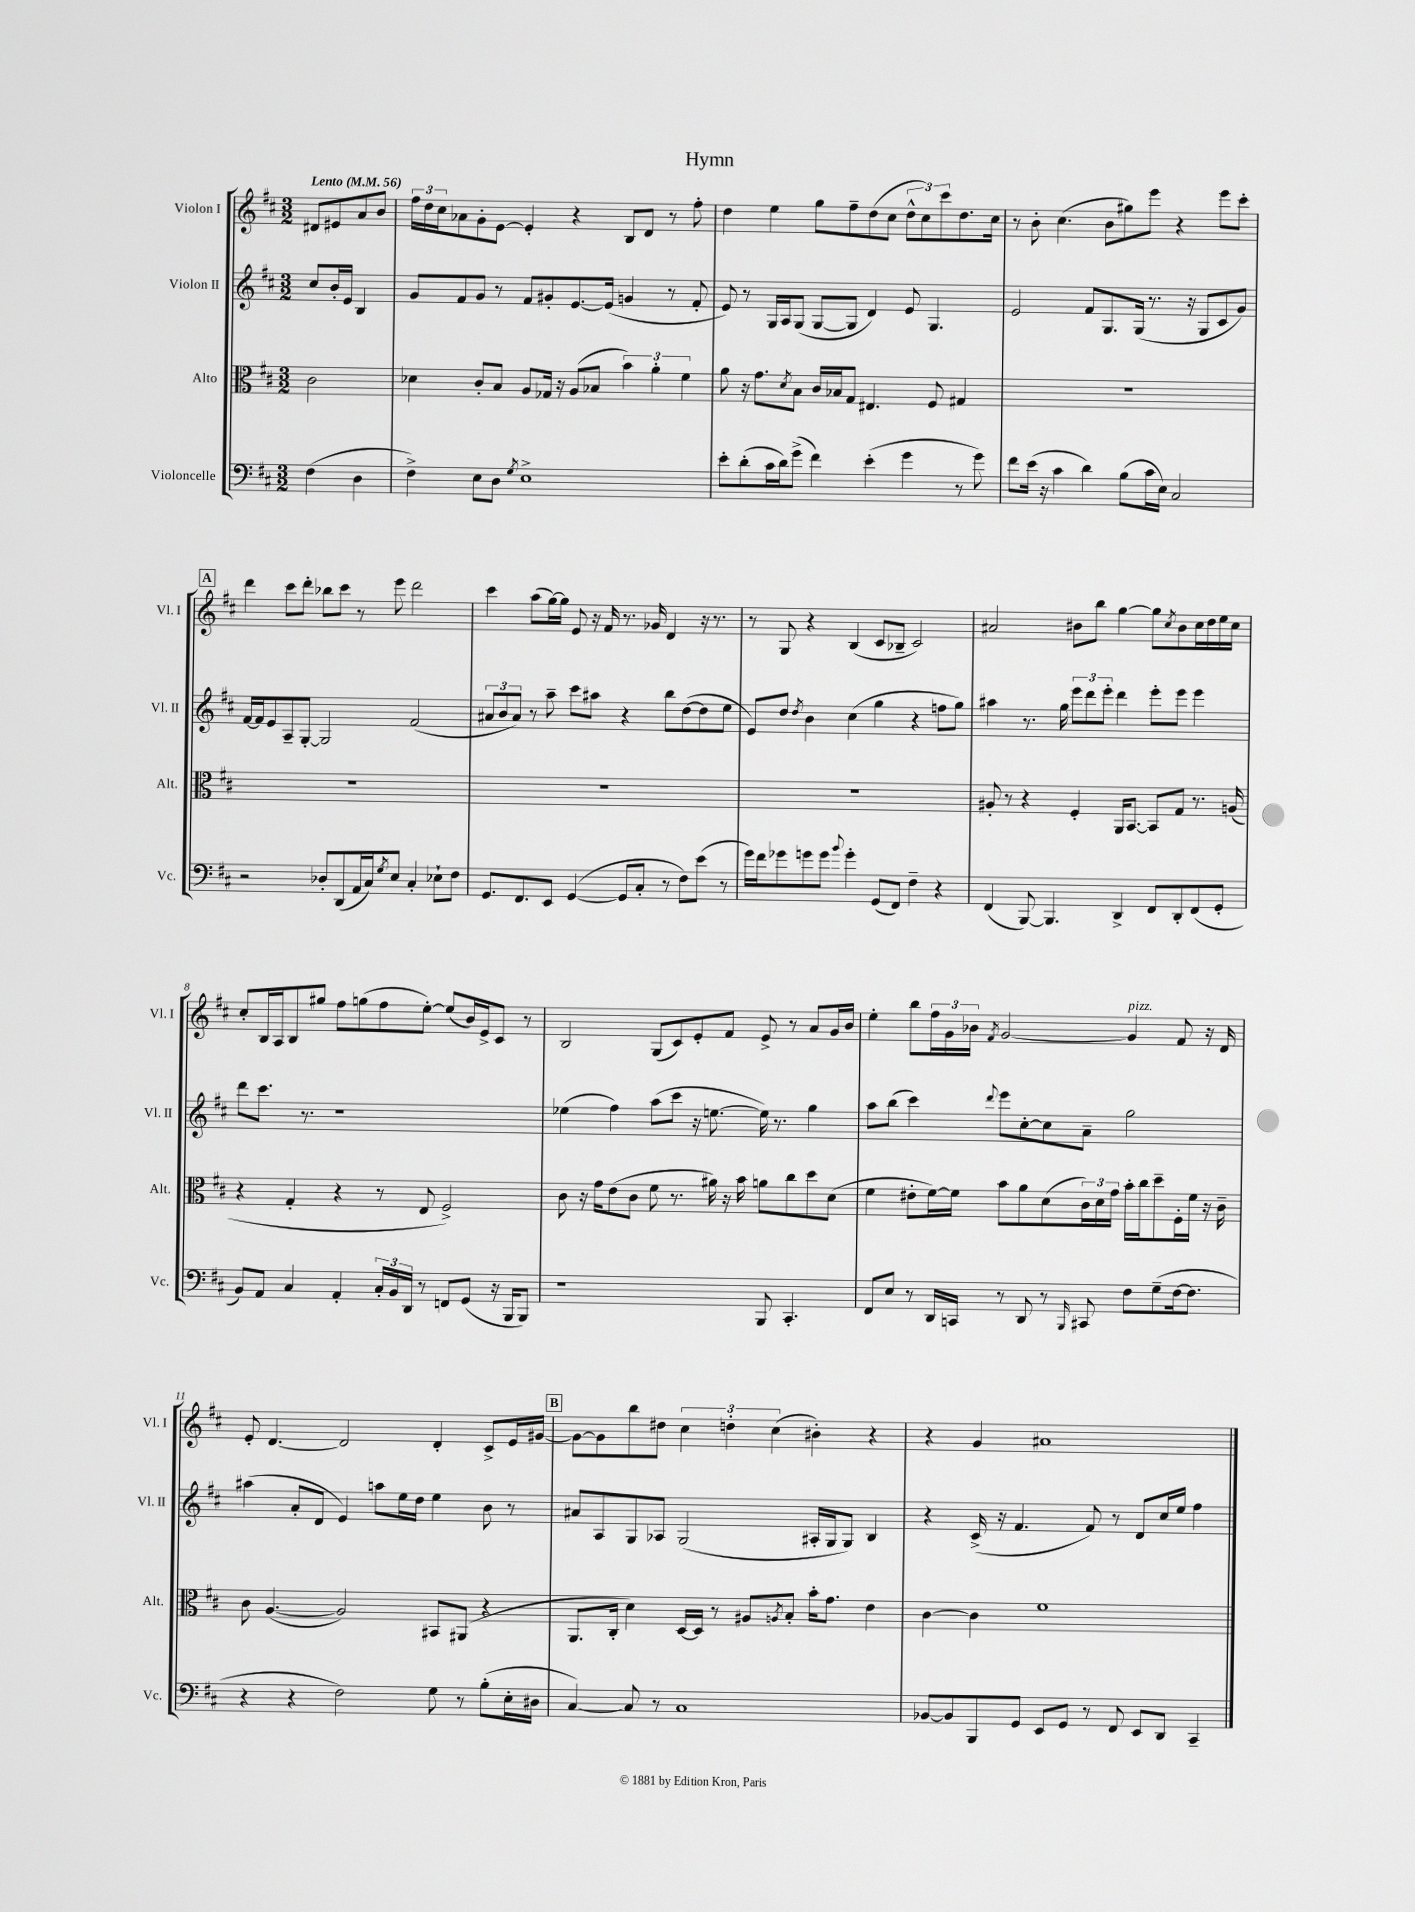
\header { title = "Hymn" }
<<
\new StaffGroup <<
\new Staff = "s0" \with { instrumentName = "Violon I" shortInstrumentName = "Vl. I" } {
    \clef treble \key d \major \numericTimeSignature \time 3/2 \partial 2 \tempo "Lento" 4 = 56
    dis'8 eis'8 a'8 b'8 |
    \tuplet 3/2 { fis''16 d''16 cis''16 } aes'8 g'8-. e'8~ e'4-. r4 b8 d'8 r8 fis''8-. |
    d''4 e''4 g''8 fis''8-- d''8( cis''8 \tuplet 3/2 { d''8-^ cis''8) cis'''8 } d''8. cis''16 |
    r8 b'8-. cis''4.( b'8 gis''8) e'''8 r4 e'''8 cis'''8-. |
    \mark \markup { \box "A" } d'''4 cis'''8 d'''8-. bes''8 cis'''8 r8 e'''8 d'''2 |
    cis'''4 a''8( g''16~) g''16 e'8 r16 fis'16 r8. ges'16 d'4 r16 r8. |
    r8 g8 r4 b4( cis'8 bes8-- cis'2) |
    ais'2 bis'8 b''8 g''4~ g''8 \acciaccatura { cis''8 } bis'8 cis''16 d''16 e''16 cis''16 |
    cis''8-. b16 a16 b8 gis''8 fis''8 g''8( fis''8 e''8~-.) e''8( b'16) e'16-> cis'8 r8 |
    b2 g8( cis'8) e'8-. fis'8 e'8-> r8 a'8 g'16 b'16 |
    e''4-. b''8 \tuplet 3/2 { fis''16 g'16 bes'16 } \acciaccatura { fis'8 } g'2~ g'4^\markup { \italic "pizz." } fis'8 r16 d'16 |
    e'8-. d'4.~ d'2 d'4-. cis'8-> e'16 gis'16~ |
    \mark \markup { \box "B" } gis'8~ gis'8 b''8 dis''8 \tuplet 3/2 { cis''4 d''4-. cis''4( } bis'4-.) r4 |
    r4 g'4 ais'1 \bar "|." |
}
\new Staff = "s1" \with { instrumentName = "Violon II" shortInstrumentName = "Vl. II" } {
    \clef treble \key d \major \numericTimeSignature \time 3/2 \partial 2
    cis''8 b'16-. e'16 b4 |
    g'8 fis'8 g'8 r8 fis'8 gis'8-. e'8.~ e'16( g'4 r8 fis'8-. |
    e'8) r8 g16 a16 g8( g8~ g8 d'4) e'8 g4. |
    e'2 fis'8 g8. g16( r8. r16 g8 cis'8 g'8) |
    \mark \markup { \box "A" } fis'16~ fis'16 e'8 a8-- g8~-. g2 fis'2( |
    \tuplet 3/2 { ais'8 b'8 ais'8) } r8 a''8-- cis'''8 ais''8 r4 b''8 d''8~( d''8 e''8 |
    e'8) d''8 \acciaccatura { d''8 } b'4 cis''4( g''4 r4 f''8 g''8) |
    ais''4 r8. g''16 \tuplet 3/2 { e'''8 d'''8 e'''8-. } d'''4 e'''8-. e'''8 e'''4 |
    d'''8 cis'''8. r8. r1 |
    ees''4( fis''4) a''8( cis'''8 r16 e''8.~ e''16) r8. g''4 |
    a''8 b''8( cis'''4) \appoggiatura { d'''8 } e'''8 cis''8~-. cis''8 a'8-- g''2 |
    ais''4( a'8-. d'8 e'4) a''8 e''16 d''16 e''4 b'8 r8 |
    \mark \markup { \box "B" } ais'8 a8 g8 aes8 g2( ais16-. g16 g8) b4 |
    r4 cis'16->( r16 fis'4. fis'8) r8 d'8 cis''16 e''16 fis''4 \bar "|." |
}
\new Staff = "s2" \with { instrumentName = "Alto" shortInstrumentName = "Alt." } {
    \clef alto \key d \major \numericTimeSignature \time 3/2 \partial 2
    cis'2 |
    des'4 cis'8-. b8 a8 ges16 r16 a8( bes8 \tuplet 3/2 { b'4) a'4-. fis'4 } |
    a'8 r16 g'8. \acciaccatura { d'8 } b8 cis'16 bes16 g8 eis4. fis8 gis4 |
    R1. |
    \mark \markup { \box "A" } R1. |
    R1. |
    R1. |
    ais8-. r8 r4 fis4-. a,16 b,8.~ b,8 g8 r8. a16( |
    r4 g4-. r4 r8 e8 fis2->) |
    cis'8 r16 g'16 e'8( cis'8 fis'8 r8. ais'16) r16 b'16 a'8 cis''8 d''8 d'8( |
    fis'4 eis'8-. fis'16~) fis'16 b'8 a'8 d'8( \tuplet 3/2 { cis'16) d'16 g'16 } b'16-. cis''16 d''8-- fis16-. fis'16 r16 cis'16-- |
    cis'8 a4.~( a2) bis,8 ais,8( r4 |
    \mark \markup { \box "B" } a,8. cis16-. d'4) d16~ d16 r8 ais8 \acciaccatura { a8 } b8-. b'16-. g'8. e'4 |
    cis'4~ cis'4 fis'1 \bar "|." |
}
\new Staff = "s3" \with { instrumentName = "Violoncelle" shortInstrumentName = "Vc." } {
    \clef bass \key d \major \numericTimeSignature \time 3/2 \partial 2
    fis4( d4 |
    fis4->) e8 d8 \acciaccatura { g8 } e1-> |
    e'8-. d'8-.( cis'16 d'16) g'8->( fis'4) e'4-.( g'4 r8 g'8) |
    fis'8 e'16( r16 cis'4 d'4) b8( cis'16 e16) cis2 |
    \mark \markup { \box "A" } r2 des8-. d,8( a,16 cis16) \acciaccatura { g8 } e8 cis4-. ees8-! fis8 |
    g,8. fis,8. e,8 g,4~( g,8 cis8-. r8 fis8) e'8( r8 |
    g'16) fis'16 ges'8 g'8 g'8 \appoggiatura { b'8 } g'4-. g,8( fis,8) fis4-- r4 |
    fis,4( b,,8~) b,,4. d,4-> fis,8 d,8-. fis,8( g,8-. |
    b,8) a,8 cis4 a,4-. \tuplet 3/2 { cis16-. b,16 d,16 } r8 f,8 g,8( r16 b,,16 b,,8) |
    r1 b,,8 cis,4.-. |
    fis,8 e8 r8 d,16 c,16 r8 d,8 r8 \grace { b,,16 } cis,8 fis8 g8--( fis16~ fis8. |
    r4 r4 fis2) g8 r8 b8-.( e16-. dis16 |
    \mark \markup { \box "B" } cis4~) cis8 r8 cis1 |
    bes,8~ bes,8 b,,8 g,8 e,8 g,8 r8 fis,8 e,8 d,8 cis,4-- \bar "|." |
}
>>
>>
